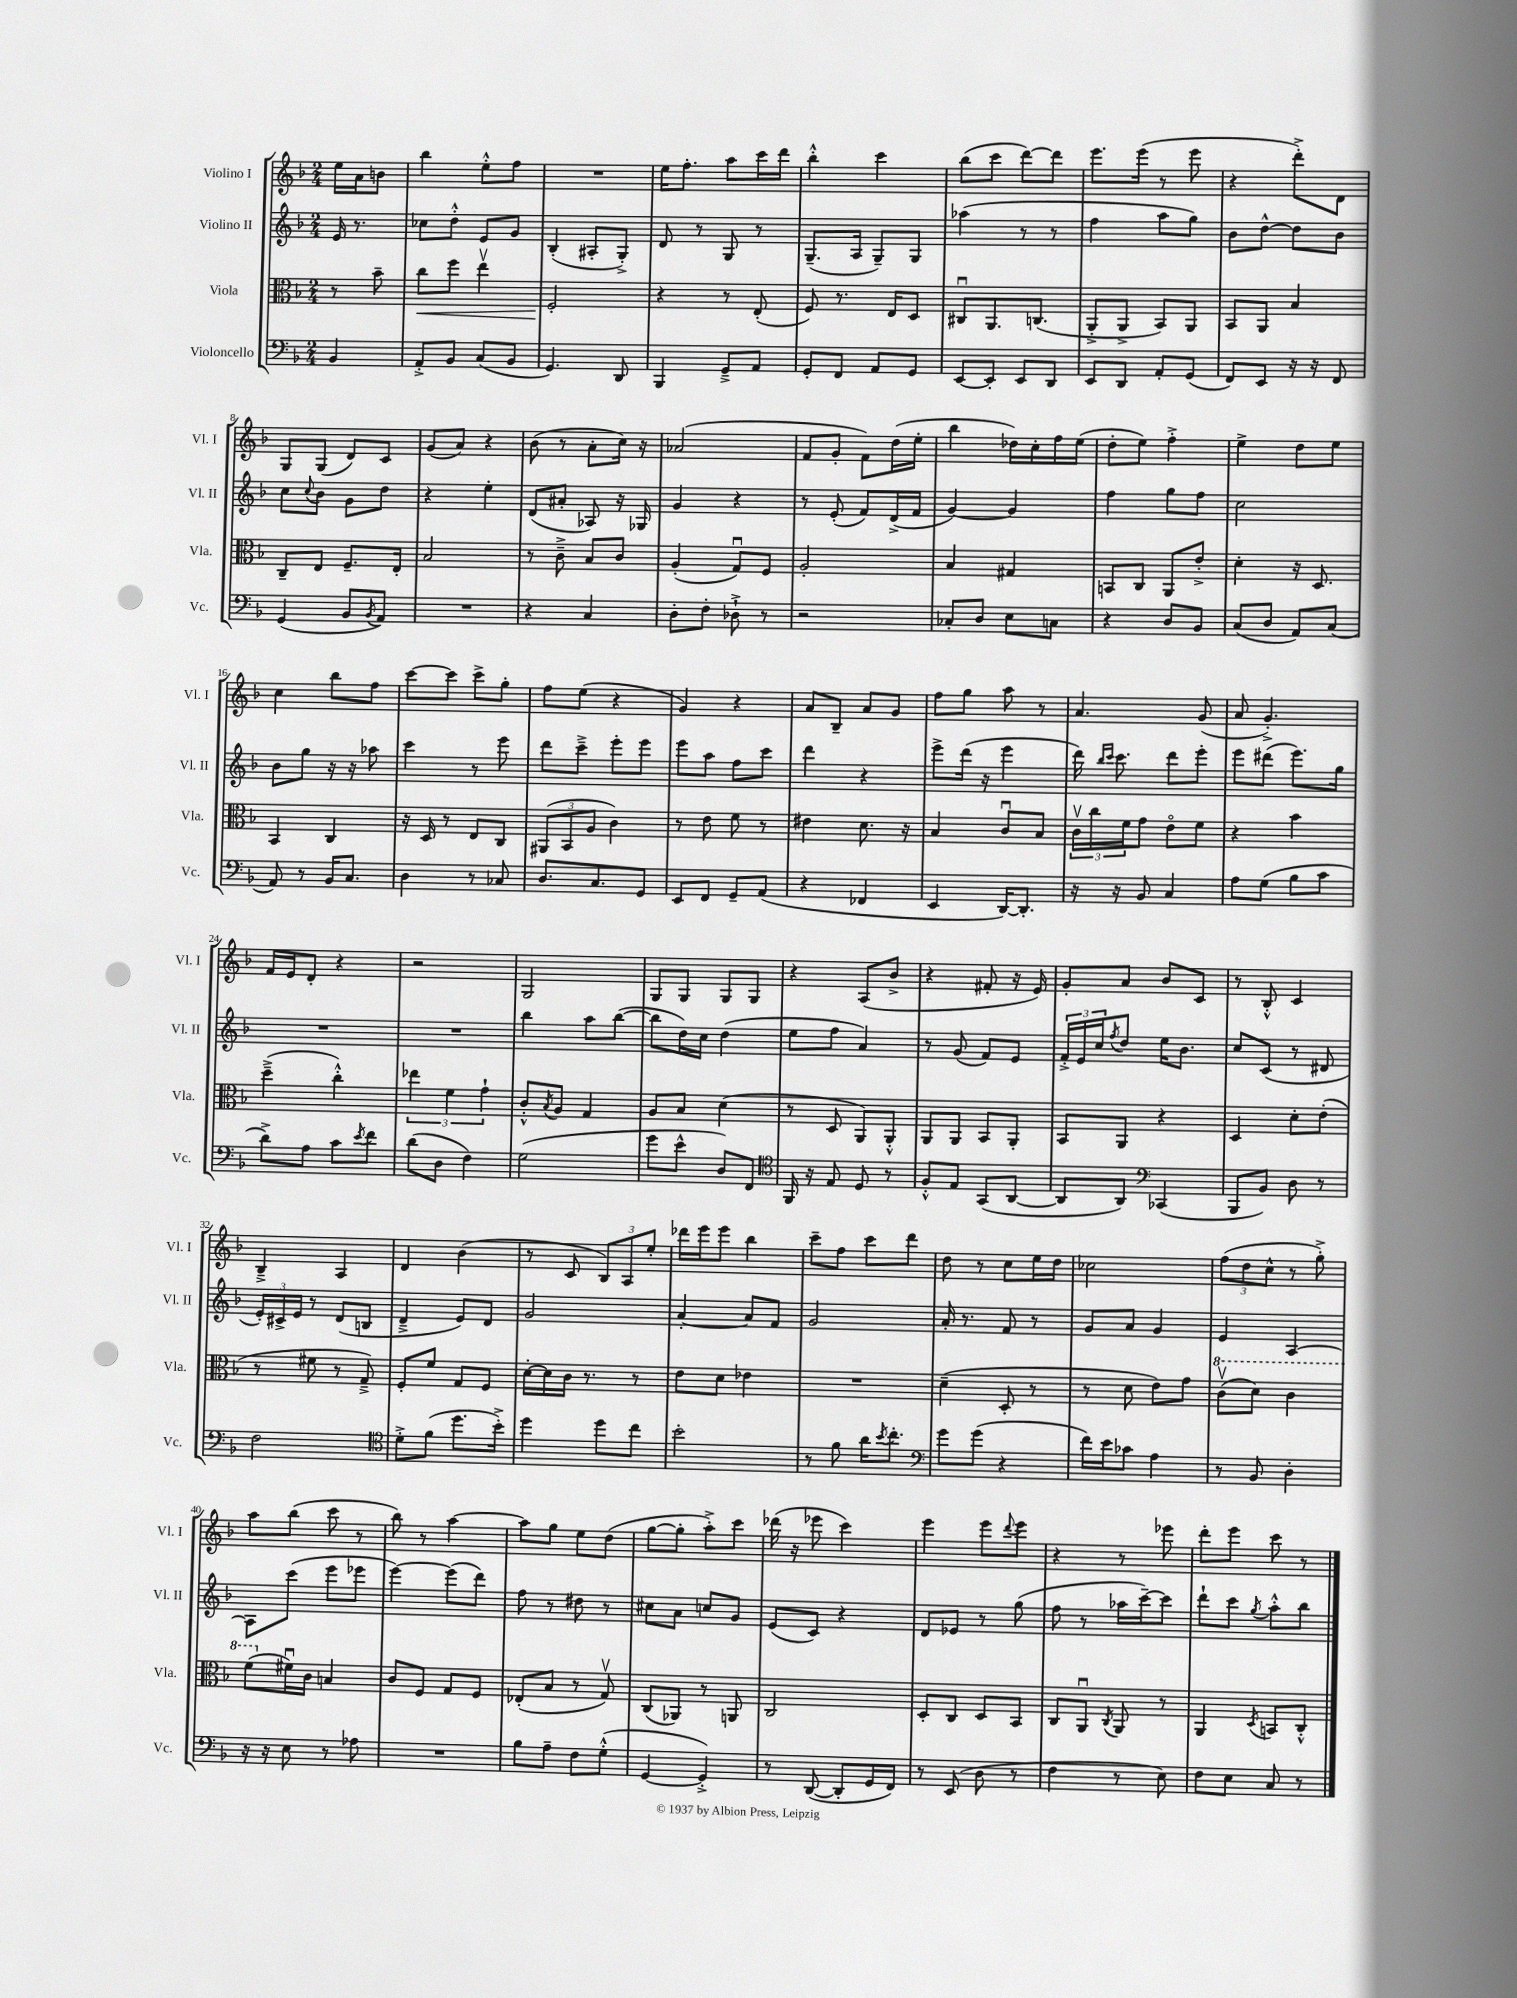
<<
\new StaffGroup <<
\new Staff = "s0" \with { instrumentName = "Violino I" shortInstrumentName = "Vl. I" } {
    \clef treble \key f \major \numericTimeSignature \time 2/4 \partial 4
    e''16 a'16 b'8 |
    bes''4 e''8-.-^ f''8 |
    R2 |
    e''16 f''8.-. a''8 c'''16 d'''16 |
    bes''4-.-^ c'''4 |
    bes''8( c'''8 d'''8~) d'''8 |
    e'''8. e'''16( r8 e'''8 |
    r4 d'''8-.->) d'8 |
    g8 g8( d'8) c'8 |
    g'8( a'8) r4 |
    bes'8( r8 a'8-. c''16) r16 |
    aes'2( |
    f'8 g'8-. f'8) d''16( e''16-. |
    bes''4 des''16) c''16-. f''16 e''16( |
    d''8-. e''8) f''4-.-> |
    e''4-> d''8 e''8 |
    c''4 bes''8 f''8 |
    c'''8~ c'''8 c'''8-> g''8-. |
    f''8 e''8( r4 |
    g'4) r4 |
    a'8 bes8-- a'8 g'8 |
    f''8 g''8 a''8 r8 |
    a'4. g'8( |
    a'8 g'4.-.->) |
    f'16 e'16 d'8-. r4 |
    r2 |
    g2 |
    g8 g8 g8 g8 |
    r4 a8( bes'8-> |
    r4 fis'8-. r16 e'16) |
    g'8-. a'8 bes'8 c'8 |
    r8 bes8-.-^ c'4 |
    bes4---> a4 |
    d'4 bes'4( |
    r8 c'8 \tuplet 3/2 { bes8) a8 e''8-. } |
    des'''16 e'''16 e'''8 bes''4 |
    c'''8-- f''8 c'''8 d'''8 |
    d''8 r8 c''8 e''16 d''16 |
    ces''2 |
    \tuplet 3/2 { f''8( d''8 c''8-^ } r8 g''8-.->) |
    a''8 bes''8( c'''8 r8 |
    bes''8) r8 a''4~ |
    a''8 g''8 e''8 d''8( |
    g''8~ g''8-. a''8-.->) c'''8 |
    des'''16( r16 ees'''8 c'''4) |
    e'''4 e'''8 \appoggiatura { d'''8 } e'''8 |
    r4 r8 ees'''8 |
    d'''8-. e'''8 c'''8 r8 \bar "|." |
}
\new Staff = "s1" \with { instrumentName = "Violino II" shortInstrumentName = "Vl. II" } {
    \clef treble \key f \major \numericTimeSignature \time 2/4 \partial 4
    e'16 r8. |
    ces''8 d''8-.-^ e'8 g'8 |
    bes4-.( ais8-. g8-.->) |
    d'8 r8 g8 r8 |
    g8.--( a16 g8--) g8 |
    aes''4( r8 r8 |
    f''4 a''8 g''8) |
    bes'8 d''8~-^ d''8 bes'8 |
    c''8 \appoggiatura { c''8 } bes'8 g'8 d''8 |
    r4 e''4-. |
    d'8( ais'8-. aes8) r16 ges16 |
    g'4 r4 |
    r8 e'8-.( f'8) d'16->( f'16 |
    g'4~) g'4 |
    f''4 g''8 f''8 |
    c''2 |
    bes'8 g''8 r16 r16 aes''8 |
    c'''4 r8 e'''8 |
    d'''8 c'''8---> e'''8-. e'''8 |
    e'''8 a''8 f''8 c'''8 |
    d'''4 r4 |
    e'''8-> d'''16( r16 e'''4 |
    d'''16) \grace { bes''16 c'''16 } c'''8. d'''8 e'''8-. |
    e'''8 dis'''8( e'''8.) g''16 |
    R2 |
    R2 |
    bes''4 a''8 bes''8~( |
    bes''8 d''16) c''16 d''4( |
    e''8 f''8 a'4) |
    r8 g'8( f'8) e'8 |
    \tuplet 3/2 { f'16-.-> e'16 c''16 } \acciaccatura { f''8 } d''8 e''16 bes'8. |
    c''8 c'8( r8 dis'8 |
    \tuplet 3/2 { e'16-.) cis'16-> e'16 } r8 d'8( b8 |
    d'4---> e'8) d'8 |
    g'2 |
    a'4~-. a'8 f'8 |
    g'2 |
    a'16-. r8. f'8 r8 |
    g'8 a'8 g'4 |
    e'4 a4~ |
    a8 c'''8( e'''8 ees'''8 |
    e'''4~) e'''8( d'''8) |
    f''8 r8 dis''8 r8 |
    cis''8 a'8 c''8 g'8 |
    e'8( c'8) r4 |
    d'8 ees'8 r8 g''8( |
    f''8 r8 aes''16 c'''16~--) c'''8 |
    d'''8-! c'''8 \acciaccatura { g''8 } a''8-.-^ bes''8 \bar "|." |
}
\new Staff = "s2" \with { instrumentName = "Viola" shortInstrumentName = "Vla." } {
    \clef alto \key f \major \numericTimeSignature \time 2/4 \partial 4
    r8 bes'8-- |
    c''8\< f''8 e''4\upbow |
    f2-.\! |
    r4 r8 e8-.( |
    f8) r8. e16 d8 |
    cis8\downbow a,8. c8.( |
    a,8-.-> a,8-> bes,8) a,8 |
    bes,8 a,8 bes4 |
    c8-- e8 f8.-- e16-. |
    bes2 |
    r8 c'8---> bes8 c'8 |
    a4-.( g8\downbow) f8 |
    a2-. |
    bes4 gis4 |
    b,8 c8 a,8 e'8-.-> |
    d'4-. r16 d8. |
    bes,4 c4 |
    r16 d16 r8 e8 c8 |
    \tuplet 3/2 { ais,8( bes,8 a8 } c'4) |
    r8 e'8 f'8 r8 |
    eis'4 d'8. r16 |
    bes4 c'8\downbow bes8 |
    \tuplet 3/2 { c'16\upbow c''16 f'16 } g'8 e'8\flageolet f'8 |
    r4 bes'4 |
    d''4--->( c''4-.-^) |
    \tuplet 3/2 { ees''4 f'4 g'4-! } |
    c'8-.-^ \acciaccatura { bes8 } a8 g4 |
    a8 bes8 d'4( |
    r8 d8 a,8) a,8-.-^ |
    a,8 a,8 bes,8 a,8-. |
    bes,8 a,8 r4 |
    d4 d'8-. e'8-.( |
    r8 fis'8 r8 g8--->) |
    f8-. f'8 g8 f8 |
    d'16~-. d'16 c'16 r8. r8 |
    e'8 d'8 ees'4 |
    R2 |
    d'4--( d8-. r8 |
    r8 d'8 e'8) g'8 |
    \ottava #1 c''8\upbow( d''8) c''4 |
    f''8( \ottava #0 fis'16\downbow) c'16 b4 |
    c'8 f8 g8 f8 |
    ees8-.( bes8 r8 g8\upbow) |
    c8( aes,8) r8 a,8 |
    c2 |
    d8-. c8 d8 bes,8 |
    c8 a,8\downbow \acciaccatura { c8 } a,8 r8 |
    a,4 \acciaccatura { d8 } b,8 c8-.-^ \bar "|." |
}
\new Staff = "s3" \with { instrumentName = "Violoncello" shortInstrumentName = "Vc." } {
    \clef bass \key f \major \numericTimeSignature \time 2/4 \partial 4
    bes,4 |
    a,8-.-> bes,8 c8( bes,8 |
    g,4.) d,8 |
    bes,,4 g,8---> a,8 |
    g,8-. f,8 a,8 g,8 |
    e,8~ e,8-. e,8 d,8 |
    e,8 d,8 a,8-. g,8( |
    f,8) e,8 r16 r16 f,8 |
    g,4( bes,8 \acciaccatura { bes,8 } a,8) |
    R2 |
    r4 c4 |
    d8-. f8-. des8-!-> r8 |
    r2 |
    ces8-. d8 e8 c8 |
    r4 d8 bes,8 |
    c8( d8 a,8) c8( |
    a,8) r8 bes,16 c8. |
    d4 r8 ces8 |
    d8. c8. g,8 |
    e,8 f,8 g,8-- a,8( |
    r4 fes,4 |
    e,4 d,16~) d,8.-. |
    r16 r16 bes,8 c4 |
    a8 g8( bes8 c'8 |
    d'8->) a8 c'8 \acciaccatura { e'8 } f'8 |
    d'8( d8 f4) |
    g2( |
    g'8 e'8-^ d8) f,8 |
    \clef tenor f,16 r16 e8 d8 r8 |
    f8-.-^ e8 g,8( a,8~ |
    a,8 a,8) \clef bass ces,4( |
    bes,,8 bes,8) d8 r8 |
    f2 |
    \clef tenor d'8-.-> f'8( d''8. bes'16-.->) |
    d''4 d''8 c''8 |
    bes'2-. |
    r8 f'8 a'16 \acciaccatura { bes'8 } c''8.-. |
    \clef bass g'8 g'8( r4 |
    f'16) e'16 ces'8 a4 |
    r8 bes,8 d4-. |
    r16 r16 e8 r8 aes8 |
    R2 |
    bes8 a8-- f8 g8-.-^( |
    g,4~ g,4-.->) |
    r8 d,8~( d,8-. g,16 f,16) |
    r8 e,8( d8 r8 |
    f4 r8 e8) |
    f8 e8 c8 r8 \bar "|." |
}
>>
>>
